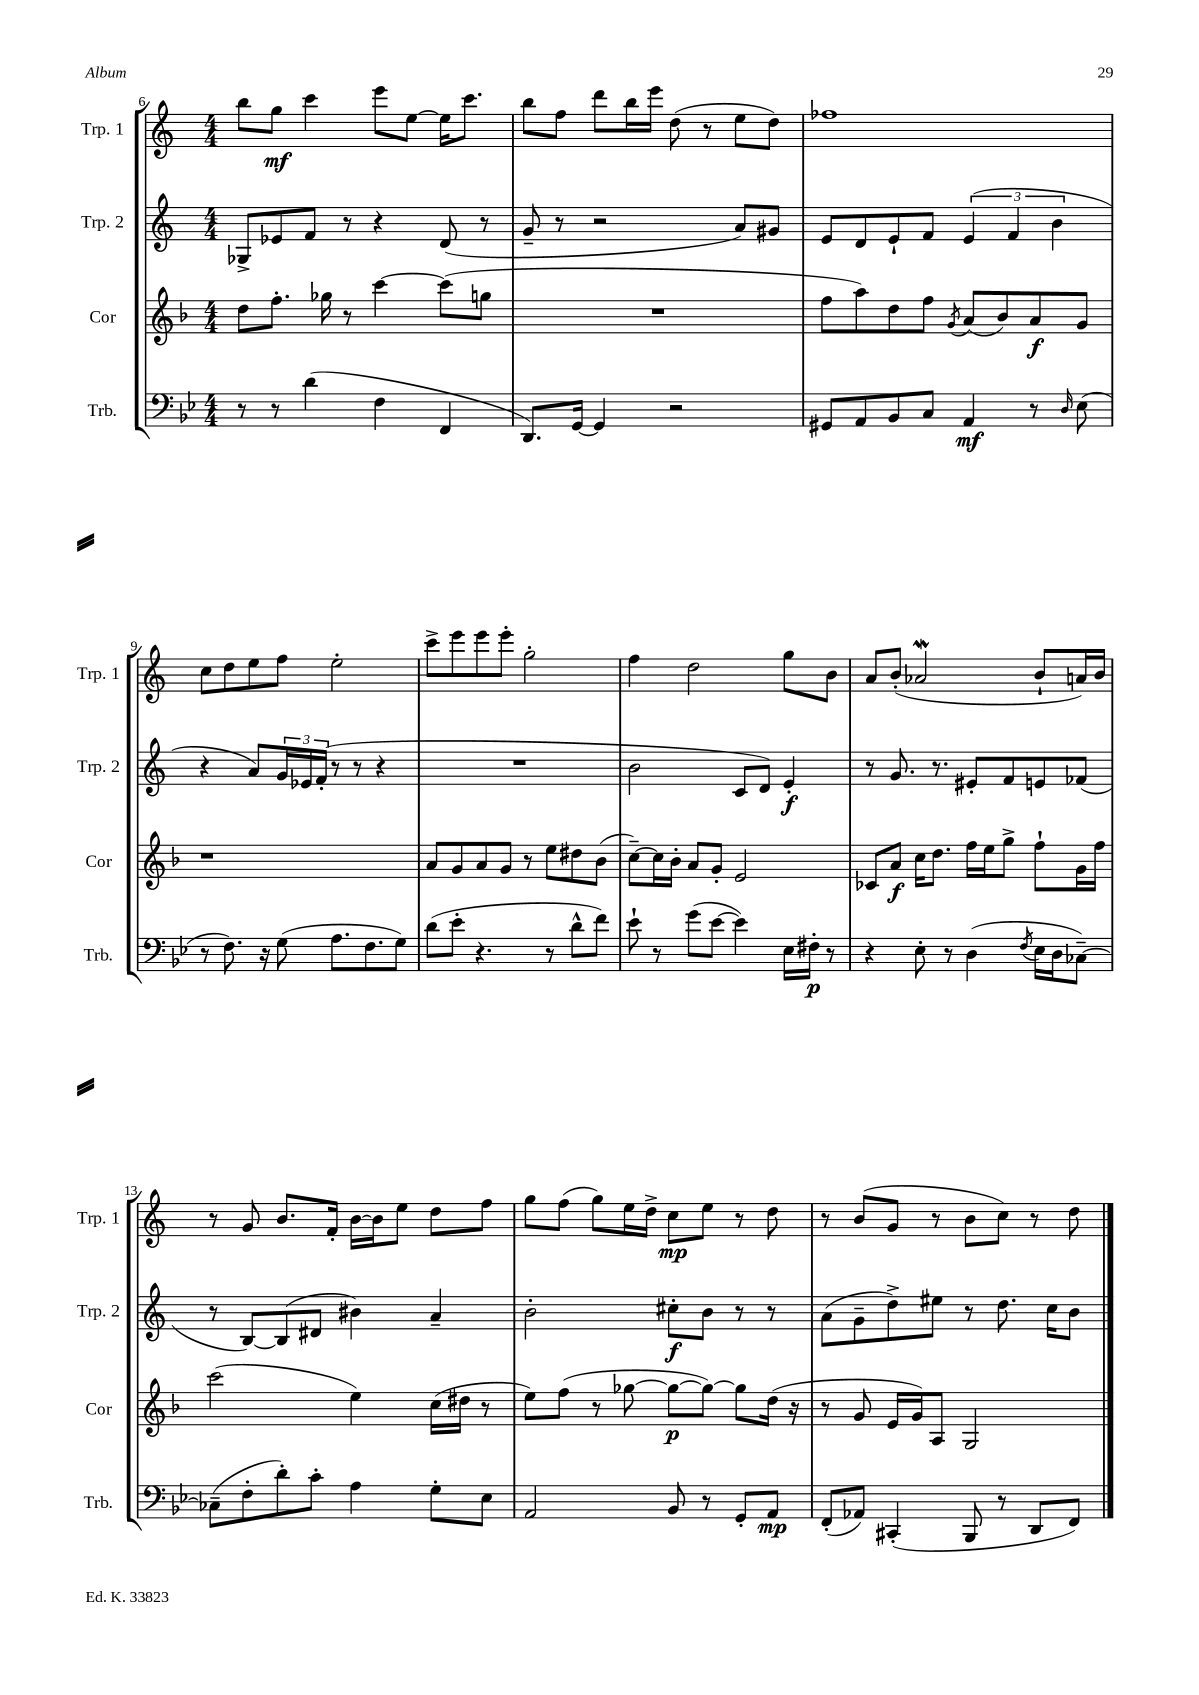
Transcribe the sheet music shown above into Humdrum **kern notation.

**kern	**kern	**kern	**kern
*staff4	*staff3	*staff2	*staff1
*clefF4	*clefG2	*clefG2	*clefG2
*k[b-e-]	*k[b-]	*k[]	*k[]
*M4/4	*M4/4	*M4/4	*M4/4
8r	8dd	8G-^	8bb
8r	8.ff'	8e-	8gg
(4d	.	8f	4ccc
.	16gg-	.	.
.	8r	8r	.
4F	[4ccc	4r	8eee
.	.	.	[8ee
4FF	(8ccc]	(8d	16ee]
.	.	.	8.ccc
.	8gg	8r	.
=	=	=	=
8.DD)	1r	8g~	8bb
.	.	8r	8ff
[16GG	.	.	.
4GG]	.	2r	8ddd
.	.	.	16bb
.	.	.	16eee
2r	.	.	(8dd
.	.	.	8r
.	.	8a)	8ee
.	.	8g#	8dd)
=	=	=	=
8GG#	8ff	8e	1ff-
8AA	8aa)	8d	.
8BB-	8dd	8e`	.
8C	8ff	8f	.
.	8qg	.	.
4AA	(8a	(6e	.
.	8b-)	.	.
.	.	6f	.
8r	8a	.	.
.	.	6b	.
16qqD	.	.	.
(8E-	8g	.	.
=	=	=	=
8r	1r	4r	8cc
8.F)	.	.	8dd
.	.	8a)	8ee
16r	.	.	.
(8G	.	24g	8ff
.	.	24e-	.
.	.	(24f'	.
8.A	.	8r	2ee'
.	.	8r	.
8.F	.	.	.
.	.	4r	.
8G)	.	.	.
=	=	=	=
(8d	8a	1r	8ccc^
8e-'	8g	.	8eee
4.r	8a	.	8eee
.	8g	.	8eee'
.	8r	.	2gg'
8r	8ee	.	.
8d^^	8dd#	.	.
8f)	(8b-	.	.
=	=	=	=
8e-`	[8cc~)	2b	4ff
8r	16cc]	.	.
.	16b-'	.	.
(8g	8a	.	2dd
[8e-	8g'	.	.
4e-])	2e	8c	.
.	.	8d)	.
16E-	.	4e'	8gg
16F#'	.	.	.
8r	.	.	8b
=	=	=	=
4r	8c-	8r	8a
.	8a	8.g	(8b'
8E-'	16cc	.	2a-
.	8.dd	8.r	.
8r	.	.	.
(4D	16ff	8e#'	.
.	16ee	.	.
.	8gg^	8f	.
8qF	.	.	.
16E-	8ff`	8e	8b`
16D	.	.	.
[8C-~)	16g	(8f-	16a)
.	16ff	.	16b
=	=	=	=
(8C-~]	(2ccc	8r	8r
8F'	.	[8B)	8g
8d')	.	(8B]	8.b
8c'	.	8d#	.
.	.	.	16f'
4A	4ee)	4b#)	[16b
.	.	.	16b]
.	.	.	8ee
8G'	(16cc	4a~	8dd
.	16dd#	.	.
8E-	8r	.	8ff
=	=	=	=
2AA	8ee)	2b'	8gg
.	(8ff	.	(8ff
.	8r	.	8gg)
.	[8gg-	.	16ee
.	.	.	16dd^
8BB-	8gg-_	8cc#'	8cc
8r	8gg-_)	8b	8ee
8GG'	8gg-]	8r	8r
8AA	(16dd	8r	8dd
.	16r	.	.
=	=	=	=
(8FF'	8r	(8a	8r
8AA-)	8g	8g~	(8b
(4CC#'	16e	8dd^)	8g
.	16g)	.	.
.	8A	8ee#	8r
8BBB-	2G	8r	8b
8r	.	8.dd	8cc)
8DD	.	.	8r
.	.	16cc	.
8FF)	.	8b	8dd
==	==	==	==
*-	*-	*-	*-
